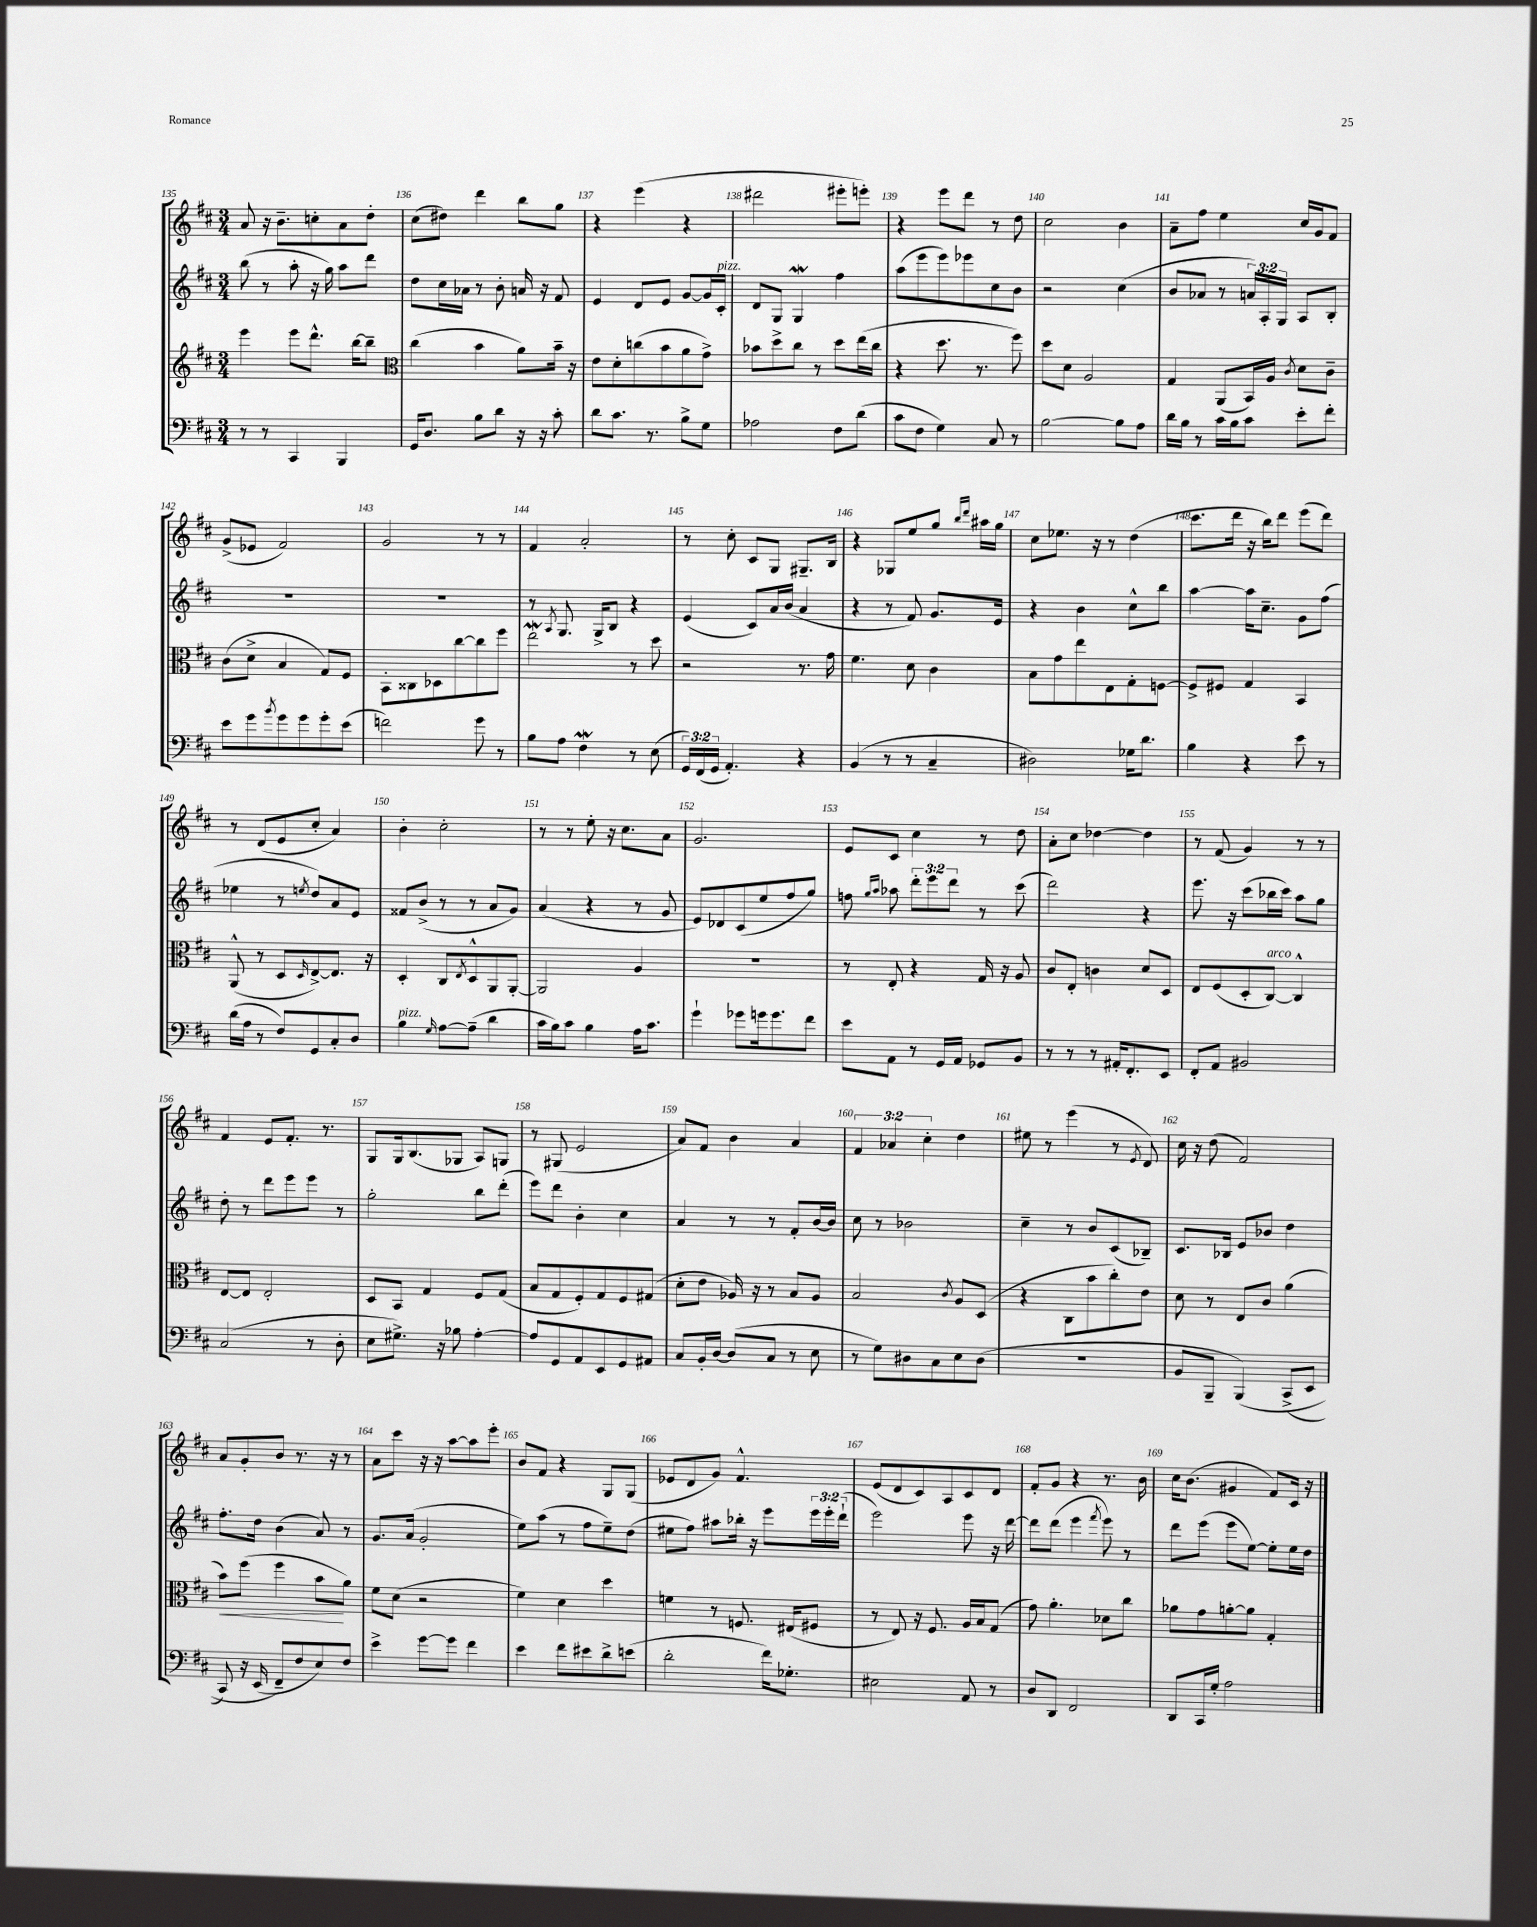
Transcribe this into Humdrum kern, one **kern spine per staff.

**kern	**kern	**dynam	**kern	**kern
*part4	*part3	*part3	*part2	*part1
*staff4	*staff3	*staff3	*staff2	*staff1
*clefF4	*clefG2	*	*clefG2	*clefG2
*k[f#c#]	*k[f#c#]	*	*k[f#c#]	*k[f#c#]
*M3/4	*M3/4	*	*M3/4	*M3/4
=135	=135	=135	=135	=135
8r	4eee\	.	(8bb\	8a/
8r	.	.	8r	16r
.	.	.	.	8.b~\L
4CC#/	8eee\L	.	8aa'\	.
.	8.ddd^^\J	.	16r	8ccn'\
.	.	.	16gg\)	.
4BBB/	.	.	8aa\L	8a\
.	[16bb\KL	.	.	.
.	8bb~\J]	.	8ddd\J	8dd'\J
=136	=136	=136	=136	=136
*	*clefC3	*	*	*
16GG/KL	(4cc#\	.	8dd\L	(8cc#\L
8.D/J	.	.	.	.
.	.	.	16cc#\L	8dd#X\J)
.	.	.	16a-X\JJ	.
8B\L	4b\	.	8r	4ddd\
8d\J	.	.	8b'\	.
16r	8a\L)	.	16an/	8bb\L
16r	.	.	16r	.
8c#'\	16b~\Jk	.	8f#/	8gg\J
.	16r	.	.	.
=137	=137	=137	=137	=137
8d\L	8e\L	.	4e/	4r
8.c#\J	8d'\	.	.	.
.	(8ccn\	.	8d/L	(4eee\
8.r	.	.	.	.
.	8b\	.	8e/J	.
8B^\L	8a\	.	[8g/L	4r
8G\J	8g^\J)	.	16g/L]	.
!	!	!	!LO:TX:a:i:t=pizz.	!
.	.	.	16c#'/JJ	.
=138	=138	=138	=138	=138
2A-X\	8b-X\L	.	8d/L	2ddd#X\
.	8dd^\	.	8G/J	.
.	8cc#\J	.	4Gw/	.
.	8r	.	.	.
8F#\L	8dd\L	.	4ff#\	8eee#X'\L
(8d\J	(16ee\L	.	.	8eeen'\J)
.	16cc#\JJ	.	.	.
=139	=139	=139	=139	=139
8c#\L	4r	.	(8aa\L	4r
8F#\J	.	.	8eee\	.
4G\)	8.dd\	.	8eee\)	8eee\L
.	.	.	8eee-X\	8ddd\J
.	8.r	.	.	.
8C#/	.	.	8cc#\	8r
8r	8ff#\)	.	8b\J	8dd\
=140	=140	=140	=140	=140
[2B\	8dd\L	.	2r	2cc#\
.	8d\J	.	.	.
.	2A/	.	.	.
8B\L]	.	.	(4cc#\	4b\
8A\J	.	.	.	.
=141	=141	=141	=141	=141
16d\LL	4G/	.	8b/L	8a~\L
16B\JJ	.	.	.	.
8r	.	.	8a-X/J	8ff#\J
16c#\LL	(8AA/L	.	8r	4ee\
16B\J	.	.	.	.
8c#\J	16BB/L)	.	24an/LL)	.
.	.	.	24A'/	.
.	16A/JJ	.	.	.
.	.	.	24G/JJ	.
.	8qc#/	.	.	.
8e'\L	8d\L	.	8A/L	16cc#/LL
.	.	.	.	16g/J
8f#'\J	8c#~\J	.	8B'/J	8f#/J
!!LO:LB:g=z
=142	=142	=142	=142	=142
8e\L	(8c#\L	.	2.r	(8g^/L
8g\	8d^\J	.	.	8e-X/J
8qb/	.	.	.	.
8g\	4B/	.	.	2f#/)
8g\	.	.	.	.
8g'\	8G/L)	.	.	.
(8e\J	8F#/J	.	.	.
=143	=143	=143	=143	=143
2fn\)	8BB'\L	.	2.r	2g/
.	8C##X\	.	.	.
.	8D-X\	.	.	.
.	[8cc#\	.	.	.
8g\	8cc#\]	.	.	8r
8r	8ff#\J	.	.	8r
=144	=144	=144	=144	=144
8B\L	2eeW\	.	8r	4f#/
.	.	.	8qA/	.
8A\J	.	.	8.G/	.
4F#W\	.	.	.	2a'/
.	.	.	16G^/KL	.
.	.	.	8B/J	.
8r	8r	.	4r	.
(8E\	8dd\	.	.	.
=145	=145	=145	=145	=145
24GG/LL)	2r	.	(4e/	8r
(24FF#/	.	.	.	.
24GG/JJ	.	.	.	.
4.AA'/)	.	.	.	8cc#'\
.	.	.	8c#/L)	8c#/L
.	.	.	16a/L	8G/J
.	.	.	(16b/JJ	.
4r	8.r	.	4a/	8.G#X~/L
.	16g\	.	.	16B/Jk
=146	=146	=146	=146	=146
(4BB/	4.f#\	.	4r	4r
8r	.	.	8r	8G-X/L
8r	8d\	.	8f#/)	8ee/
4C#~/	4c#\	.	8.g/L	8gg/J
.	.	.	.	16qqbb/LL
.	.	.	.	16qqddd/JJ
.	.	.	.	16aa#X\LL
.	.	.	16e/Jk	16gg\JJ
=147	=147	=147	=147	=147
2D#X\)	8B\L	.	4r	8cc#\L
.	8g\	.	.	8.ee-X\J
.	8ee\	.	4b\	.
.	.	.	.	16r
.	8E\	.	.	8r
16G-X\KL	8G'\	.	8cc#^^\L	(4dd\
8.d\J	.	.	.	.
.	[8Fn\J	.	8bb\J	.
=148	=148	=148	=148	=148
4B\	8F^/L]	.	[4aa\	8.ccc#\L
.	8F#X/J	.	.	.
.	.	.	.	16ddd\Jk
4r	4G/	.	16aa\KL]	16r
.	.	.	8.cc#~\J	16bb\KL)
.	.	.	.	8ddd\J
8e\	4BB/	.	8g\L	(8eee\L
8r	.	.	(8ff#\J	8ddd\J)
!!LO:LB:g=z
=149	=149	=149	=149	=149
(16d\LL	(8AA^^/	.	4ee-X\	8r
16A\JJ	.	.	.	.
8r	8r	.	.	(8d/L
8F#/L)	8D/L	.	8r	8e/
.	16qqD/	.	8qeen/	.
8GG/	[8E^/)	.	8dd/L)	8cc#'/J
8C#'/	8.E/J]	.	8a/	4a/)
8D/J	.	.	8e/J	.
.	16r	.	.	.
=150	=150	=150	=150	=150
!LO:TX:a:i:t=pizz.	!	!	!	!
4B\	4D'/	.	8f##X/L	4b'\
.	.	.	(8b^/J	.
16qqG/	.	.	.	.
[8A\L	8C#/L	.	8r	2cc#'\
.	8qE/	.	.	.
(8A~\J]	8D^^/	.	8r	.
4d\	8AA/	.	8a/L	.
.	[8AA'/J	.	8g/J)	.
=151	=151	=151	=151	=151
16c#\LL	2AA/]	.	(4a/	8r
16B\J)	.	.	.	.
8c#\J	.	.	.	8r
4B\	.	.	4r	8ee'\
.	.	.	.	16r
.	.	.	.	8.cc#\L
16A\KL	4A/	.	8r	.
8.c#\J	.	.	.	.
.	.	.	8g/	8a\J
=152	=152	=152	=152	=152
4g`\	2.r	.	8e/L)	2.g/
.	.	.	8d-X/	.
8g-X\L	.	.	(8c#/	.
16gn\k	.	.	8ee/	.
8.g\	.	.	.	.
.	.	.	8ff#/	.
8f#\J	.	.	8gg/J)	.
=153	=153	=153	=153	=153
8e\L	8r	.	8ffn\	8e/L
.	.	.	16qqgg/LL	.
.	.	.	16qqaa/JJ	.
8AA\J	8E'/	.	8aa-X\	8c#/J
8r	4r	.	12ddd'\L	4cc#\
.	.	.	12eee\	.
16GG/LL	.	.	.	.
.	.	.	12ddd\J	.
16AA/JJ	.	.	.	.
8GG-X/L	16G/	.	8r	8r
.	16r	.	.	.
8BB/J	8A/	.	(8ccc#\	8dd\
=154	=154	=154	=154	=154
8r	8c#/L	.	2ddd\)	8a'\L
8r	8E'/J	.	.	8cc#\J
8r	4cn\	.	.	[4dd-X\
16AA#X'/KL	.	.	.	.
8.FF#'/	.	.	.	.
.	8d/L	.	4r	4dd-\]
8EE/J	8D/J	.	.	.
=155	=155	=155	=155	=155
8FF#'/L	8E/L	.	8.eee\	8r
8AA/J	(8F#/	.	.	(8f#/
.	.	.	16r	.
2BB#X/	8D'/	.	(8ccc#\L	4g/)
!	!LO:TX:a:i:t=arco	!	!	!
.	[8C#/J)	.	16bb-X\L	.
.	.	.	16ccc#\JJ)	.
.	4C#^^/]	.	8aa\L	8r
.	.	.	8gg\J	8r
!!LO:LB:g=z
=156	=156	=156	=156	=156
(2C#/	[8E/L	.	8dd'\	4f#/
.	8E/J]	.	8r	.
.	2E'/	.	8ddd\L	8e/L
.	.	.	8eee\	8.f#'/J
8r	.	.	8eee\J	.
.	.	.	.	8.r
8D'\	.	.	8r	.
=157	=157	=157	=157	=157
8E\L	8D/L	.	2gg'\	8G/L
8.G#X^\J)	8BB/J	.	.	16G/k
.	.	.	.	(8.B/
.	4G/	.	.	.
16r	.	.	.	.
8B-X\	.	.	.	8G-X/J
[4A'\	8F#/L	.	8bb\L	8A/L)
.	(8G/J	.	(8ddd'\J	8Gn/J
=158	=158	=158	=158	=158
8A/L]	8B/L	.	8eee\L)	8r
8GG/	8G/	.	8ddd\J	(8G#X/
8AA/	8F#'/)	.	4b'\	2e/
8EE/	8G/	.	.	.
8GG/	8F#/	.	4cc#\	.
8AA#X/J	(8G#X/J	.	.	.
=159	=159	=159	=159	=159
8C#/L	8d'\L	.	4a/	8a/L)
16BB'/L	8e\J	.	.	8f#/J
[16D/JJ	.	.	.	.
(8D/L]	16A-X/)	.	8r	4b\
.	16r	.	.	.
8C#/J	8r	.	8r	.
8r	8B/L	.	8f#'/L	4a/
8E\	8A-/J	.	[16b/L	.
.	.	.	16b/JJ]	.
=160	=160	=160	=160	=160
8r	2B/	.	8cc#\	6f#/
8G\L)	.	.	8r	.
.	.	.	.	6a-X/
8D#X\	.	.	2b-X\	.
.	.	.	.	6cc#'\
8C#\	.	.	.	.
.	8qc#/	.	.	.
8E\	8A/L	.	.	4dd\
(8D#\J	(8D/J	.	.	.
=161	=161	=161	=161	=161
2.r	4r	.	4cc#~\	8ee#X\
.	.	.	.	8r
.	8C#\L	.	8r	(4eee\
.	8b\	.	8b/L	.
.	8cc#'\)	.	(8c#/	8r
.	.	.	.	8qe/
.	8e\J	.	8B-X~/J)	8d/)
=162	=162	=162	=162	=162
8BB/L	8d\	.	8.c#/L	16cc#\
.	.	.	.	16r
8BBB~/J	8r	.	.	(8dd\
.	.	.	16B-X/Jk	.
(4BBB/)	8E/L	.	8e/L	2f#/)
.	8c#/J	.	8b-X/J	.
(8CC#^/L	(4a\	.	4dd\	.
8EE/J	.	.	.	.
!!LO:LB:g=z
=163	=163	=163	=163	=163
!	!	!LO:HP:b	!	!
8CC#/)	8b\L)	<	8.ff#'\L	8a/L
16r	(8ff#\J	.	.	8g'/
(16EE/	.	.	16dd\Jk	.
8FF#~/L)	4ff#\	.	(4b\	8b/J
8F#/	.	.	.	8.r
8E/)	8b\L	.	8a/)	.
.	.	.	.	16r
8F#/J	8a\J)	[	8r	8r
=164	=164	=164	=164	=164
4e^\	8f#\L	.	8.g/L	8a\L
.	(8d\J	.	.	8ccc#\J
.	.	.	(16a/Jk	.
[8g\L	2r	.	2g'/	16r
.	.	.	.	16r
8g\J]	.	.	.	[8aa\L
4f#\	.	.	.	8aa\]
.	.	.	.	8eee'\J
=165	=165	=165	=165	=165
4e\	4f#\)	.	8ee\L)	8b/L
.	.	.	(8aa\J	8f#/J
8f#\L	4d\	.	8r	4r
8e#X\	.	.	8ff#\L	.
8d^\	4dd\	.	8ee~\)	8G/L
(8en\J	.	.	(8dd\J	(8G/J
=166	=166	=166	=166	=166
2d'\	4fn\	.	8ee#X\L	8e-X/L
.	.	.	8ff#\J)	8d/
.	8r	.	8aa#X\L	8g/J)
.	8.Fn/	.	16bb-X'\Jk	4.f#^^/
.	.	.	16r	.
16f#\KL)	.	.	8eee\L	.
8.G-X'\J	(16E#X/KL	.	.	.
.	8F#X/J	.	24eee\L	.
.	.	.	24eee'\	.
.	.	.	(24ddd`\JJ	.
=167	=167	=167	=167	=167
2E#X\	8r	.	2eee\)	(8e/L
.	8E/)	.	.	8d/
.	16r	.	.	8c#/)
.	8.F#/	.	.	.
.	.	.	.	8A/
8AA/	16A/LL	.	8eee\	8c#/
.	16B/J	.	.	.
8r	(8G/J	.	16r	8d/J
.	.	.	[16ddd\	.
=168	=168	=168	=168	=168
8D/L	8g\)	.	8ddd\L]	8f#'/L
8DD/J	4.a'\	.	(8ddd\J	8g/J
2FF#/	.	.	4eee\	4r
.	.	.	8qfff#/	.
.	8d-X\L	.	8eee\)	8.r
.	8cc#\J	.	8r	.
.	.	.	.	16b\
=169	=169	=169	=169	=169
8DD/L	8a-X\L	.	8ddd\L	16cc#\KL
.	.	.	.	(8.b\J
16CC#/L	8g\	.	(8eee\J	.
16G'/JJ	.	.	.	.
2A\	[8an'\	.	8eee\L	4g#X/
.	8a\J]	.	[8ee\J)	.
.	4G'/	.	8ee'\L]	8f#/L)
.	.	.	16ee\L	16c#/Jk
.	.	.	16dd\JJ	16r
==	==	==	==	==
*-	*-	*-	*-	*-
